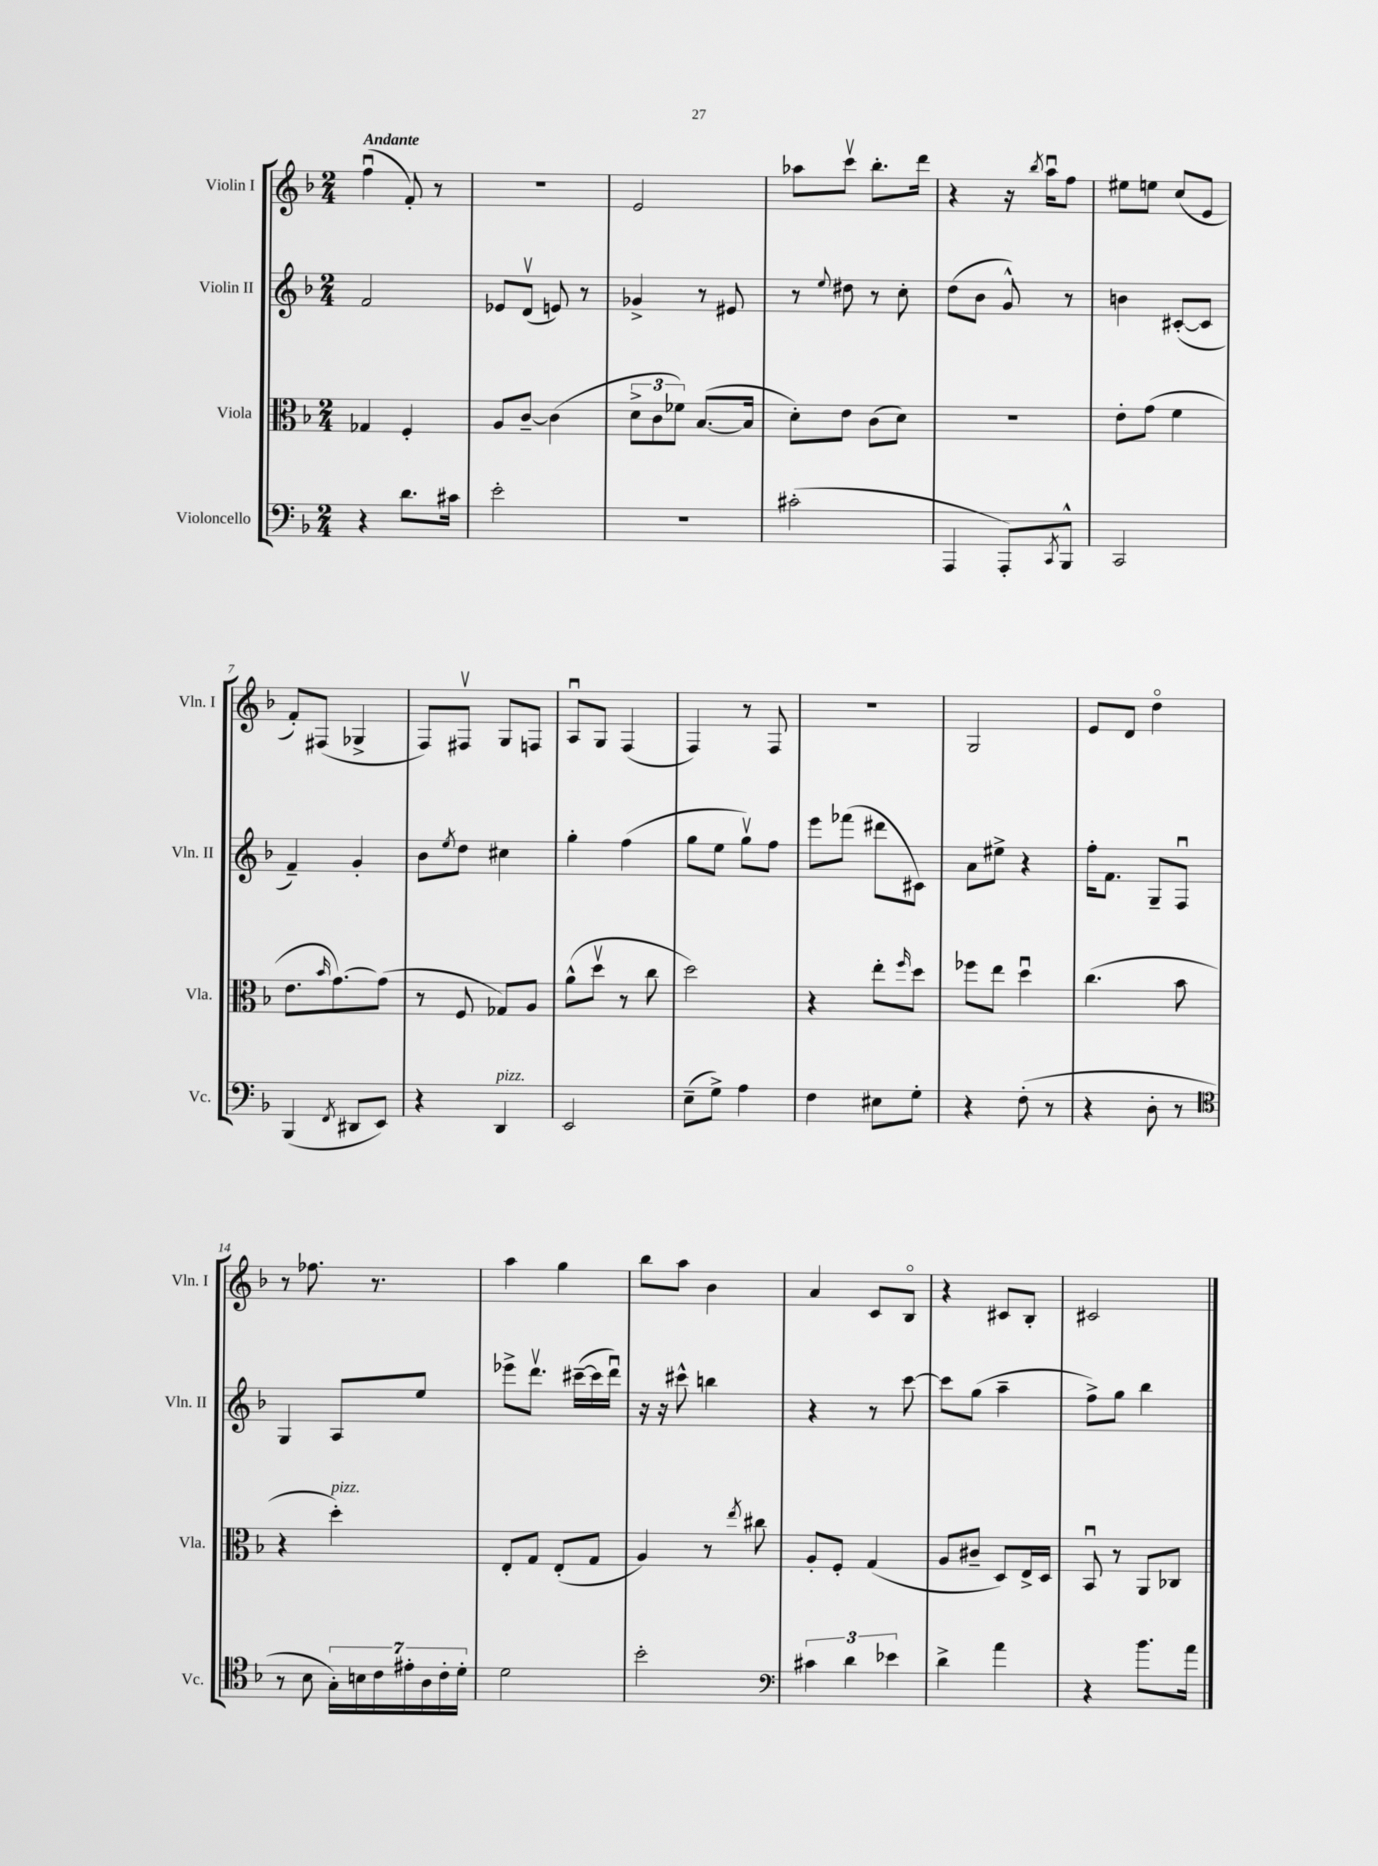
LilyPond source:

<<
\new StaffGroup <<
\new Staff = "s0" \with { instrumentName = "Violin I" shortInstrumentName = "Vln. I" } {
    \clef treble \key f \major \numericTimeSignature \time 2/4 \tempo "Andante"
    f''4\downbow( f'8-.) r8 |
    r2 |
    e'2 |
    aes''8 c'''8\upbow bes''8.-. d'''16 |
    r4 r16 \acciaccatura { bes''8 } a''16\downbow f''8 |
    eis''8 e''8 c''8( e'8 |
    f'8-.) fis8( ges4-> |
    f8) fis8\upbow g8 f8 |
    a8\downbow g8 f4( |
    f4) r8 f8 |
    r2 |
    g2 |
    e'8 d'8 d''4\flageolet |
    r8 fes''8. r8. |
    a''4 g''4 |
    bes''8 a''8 bes'4 |
    a'4 c'8 bes8\flageolet |
    r4 cis'8 bes8-. |
    cis'2 \bar "|." |
}
\new Staff = "s1" \with { instrumentName = "Violin II" shortInstrumentName = "Vln. II" } {
    \clef treble \key f \major \numericTimeSignature \time 2/4
    f'2 |
    ees'8 d'8\upbow( e'8) r8 |
    ges'4-> r8 eis'8 |
    r8 \appoggiatura { e''8 } dis''8 r8 c''8-. |
    d''8( bes'8 g'8-^) r8 |
    b'4 cis'8~-.( cis'8 |
    f'4--) g'4-. |
    bes'8 \acciaccatura { e''8 } d''8 cis''4 |
    g''4-. f''4( |
    g''8 e''8 g''8\upbow) f''8 |
    e'''8 fes'''8( dis'''8 cis'8) |
    a'8 eis''8-> r4 |
    f''16-. f'8. g8-- f8\downbow |
    g4 a8 e''8 |
    ees'''8-> d'''8.\upbow cis'''16~--( cis'''16 d'''16\downbow) |
    r16 r16 cis'''8-^ b''4 |
    r4 r8 c'''8~ |
    c'''8 g''8( a''4-- |
    f''8->) g''8 bes''4 \bar "|." |
}
\new Staff = "s2" \with { instrumentName = "Viola" shortInstrumentName = "Vla." } {
    \clef alto \key f \major \numericTimeSignature \time 2/4
    ges4 f4-. |
    a8 c'8~-- c'4( |
    \tuplet 3/2 { d'8-> c'8 fes'8) } bes8.~( bes16 |
    d'8-.) e'8 c'8( d'8) |
    r2 |
    e'8-. g'8( f'4 |
    e'8. \grace { bes'16 } g'8.~) g'8( |
    r8 f8 ges8) a8 |
    a'8-^( d''8\upbow r8 c''8 |
    d''2) |
    r4 e''8-. \grace { f''16 } d''8 |
    fes''8 e''8 d''4\downbow |
    c''4.( bes'8 |
    r4 d''4-.^\markup { \italic "pizz." }) |
    e8-. g8 e8-.( g8 |
    a4) r8 \acciaccatura { e''8 } cis''8 |
    a8-. f8-. g4( |
    a8 cis'8-- d8) e16-> d16 |
    bes,8\downbow r8 a,8 ces8 \bar "|." |
}
\new Staff = "s3" \with { instrumentName = "Violoncello" shortInstrumentName = "Vc." } {
    \clef bass \key f \major \numericTimeSignature \time 2/4
    r4 d'8. cis'16 |
    e'2-. |
    r2 |
    cis'2-.( |
    a,,4 a,,8-.) \acciaccatura { c,8 } bes,,8-^ |
    c,2 |
    bes,,4( \acciaccatura { f,8 } dis,8 e,8) |
    r4 d,4^\markup { \italic "pizz." } |
    e,2 |
    e8--( g8->) a4 |
    f4 eis8 g8-. |
    r4 f8-.( r8 |
    r4 d8-. r8 |
    \clef tenor r8 bes8 \tuplet 7/4 { g16-.) b16 c'16 eis'16-. a16 c'16-. d'16-. } |
    d'2 |
    bes'2-. |
    \clef bass \tuplet 3/2 { cis'4 d'4 ees'4 } |
    d'4-> a'4 |
    r4 bes'8. a'16 \bar "|." |
}
>>
>>
